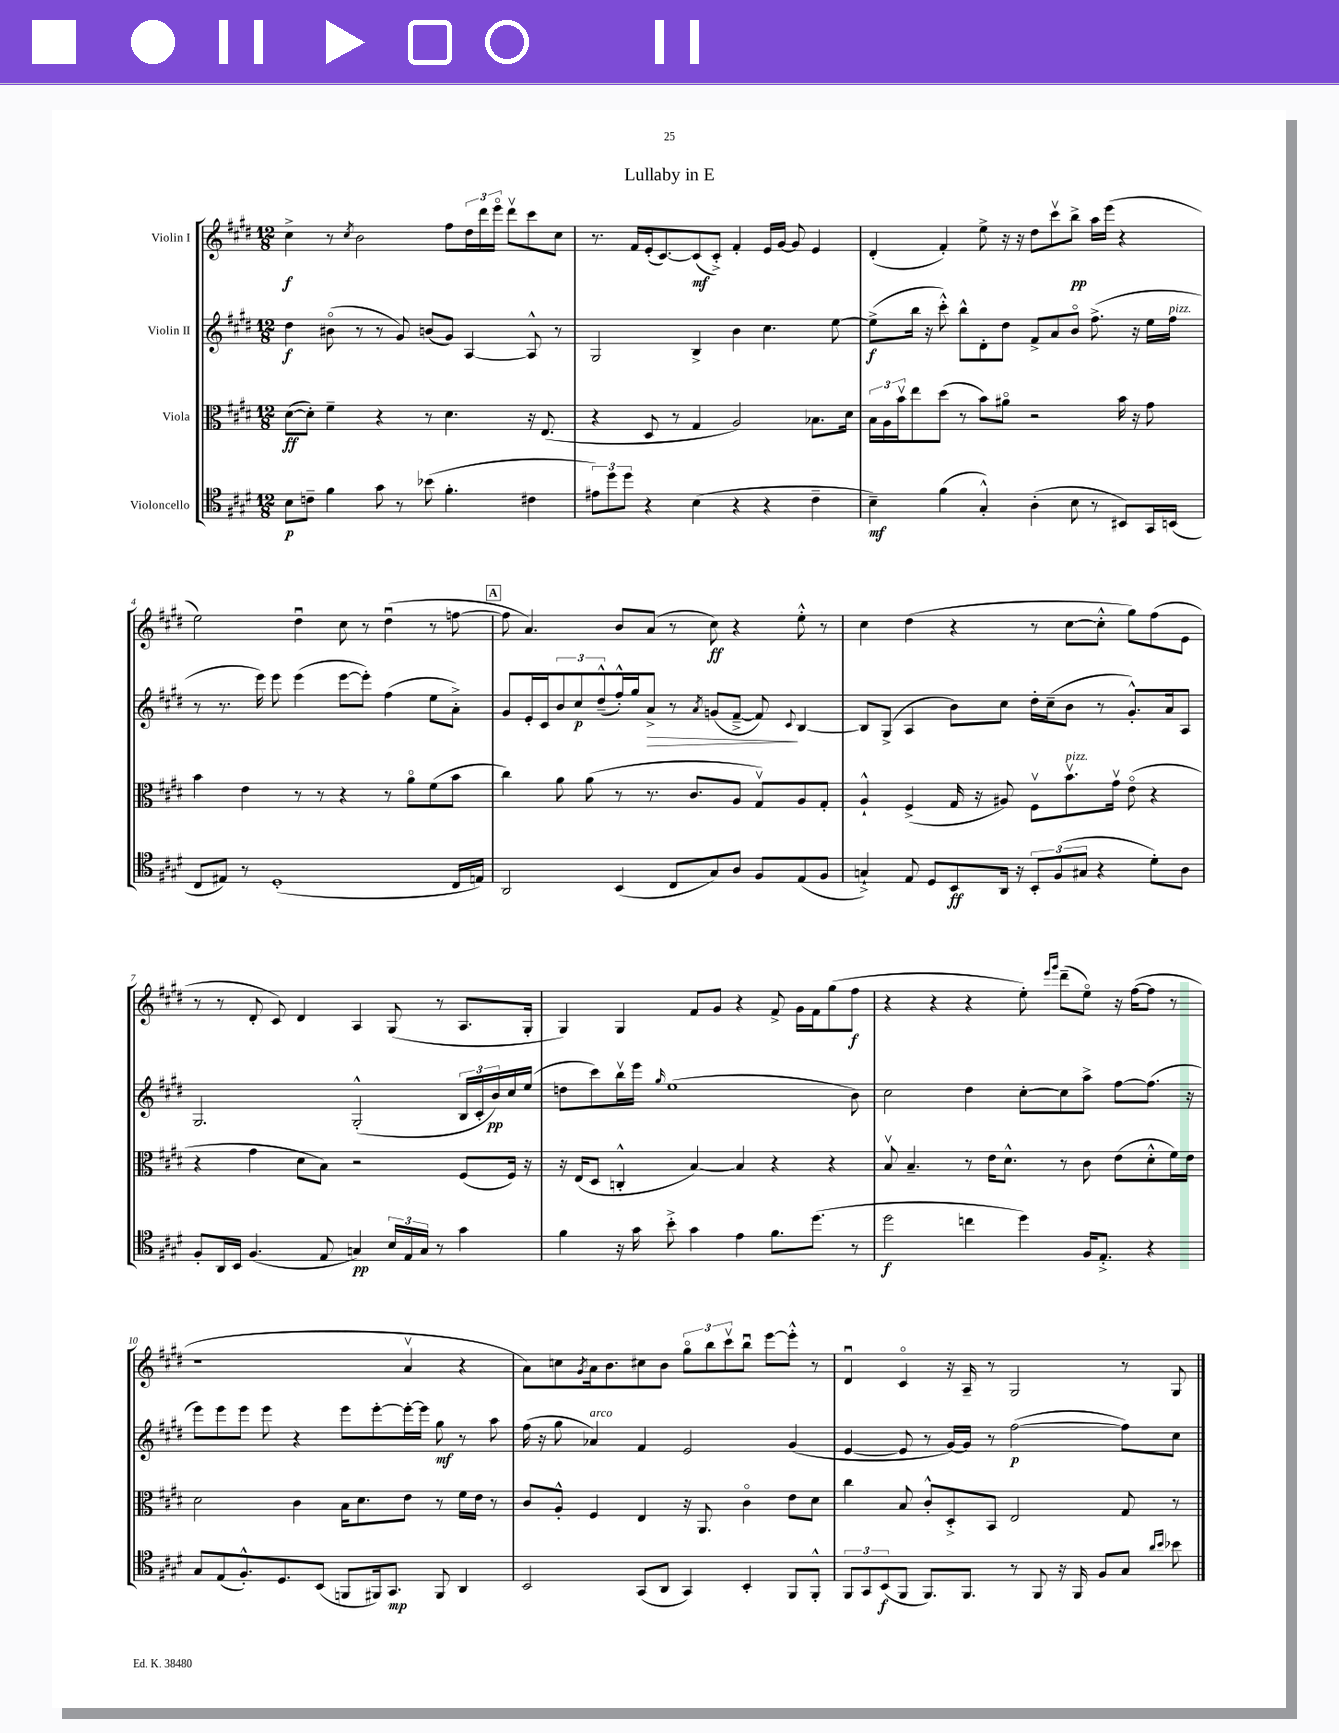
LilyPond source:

\header { title = "Lullaby in E" }
<<
\new StaffGroup <<
\new Staff = "s0" \with { instrumentName = "Violin I" } {
    \clef treble \key e \major \numericTimeSignature \time 12/8
    cis''4->\f r8 \acciaccatura { cis''8 } b'2 fis''8 \tuplet 3/2 { dis''16 dis'''16 e'''16\flageolet } dis'''8\upbow cis'''8 cis''8 |
    r8. fis'16 e'16-.( cis'8.~) cis'8\mf( cis'8-.->) fis'4-. e'16 gis'16~ gis'8 e'4 |
    dis'4-.( fis'4-.) e''8-> r16 r16 dis''8 cis'''8\upbow b''8->\pp a''16 e'''16( r4 |
    e''2) dis''4\downbow cis''8 r8 dis''4\downbow( r8 f''8~ |
    \mark \markup { \box "A" } f''8 a'4.) b'8 a'8( r8 cis''8\ff) r4 e''8-.-^ r8 |
    cis''4 dis''4( r4 r8 cis''8~ cis''8-.-^ gis''8) fis''8( e'8 |
    r8 r8 dis'8-. cis'8) dis'4 a4 gis8( r8 a8. gis16-. |
    gis4) gis4 fis'8 gis'8 r4 fis'8-> gis'16 fis'16 gis''8( fis''8\f |
    r4 r4 r4 e''8-.) \grace { e'''16 gis'''16 } dis'''8--( e''8\flageolet) r16 fis''16~( fis''8 r8 |
    r1 a'4\upbow r4 |
    a'8) c''8 \acciaccatura { gis'8 } a'16 b'8. cis''8 b'8 \tuplet 3/2 { gis''8\flageolet b''8 cis'''8\upbow } b''8\downbow e'''8~ e'''8-.-^ r8 |
    dis'4\downbow cis'4\flageolet r16 a16-- r8 gis2 r8 gis8 \bar "|." |
}
\new Staff = "s1" \with { instrumentName = "Violin II" } {
    \clef treble \key e \major \numericTimeSignature \time 12/8
    dis''4\f bis'8\flageolet( r8 r8 gis'8) b'8( gis'8) a4~ a8-^ r8 |
    gis2 b4-> b'4 cis''4. e''8~ |
    e''8->\f( b''16 r16 cis'''8-.-^) b''8-^ dis'8-. dis''8 fis'8-> a'8 b'8\flageolet fis''8.->( r16 e''16 fis''16^\markup { \italic "pizz." } |
    r8 r8. e'''16) e'''8 e'''4( e'''8~ e'''8-.) fis''4( e''8 a'8-.->) |
    \mark \markup { \box "A" } gis'8 e'16-. cis'16 \tuplet 3/2 { b'8 cis''8\p dis''8---^( } fis''16-.-^) gis''16 a'8->\> r8 \acciaccatura { a'8 } g'8( fis'8~---> fis'8\!) \appoggiatura { cis'8 } b4~ |
    b8 gis8->( a4 b'8) cis''8 dis''16-. cis''16--( b'8 r8 gis'8.-.-^) a'16 a8 |
    gis2. gis2-.-^( \tuplet 3/2 { b16 cis'16-. b'16\pp) } cis''16 e''16( |
    d''8 cis'''8) b''16\upbow e'''16 \grace { gis''16 } e''1( b'8) |
    cis''2 dis''4 cis''8~-. cis''8 a''8-> fis''8~ fis''8.( r16 |
    e'''8) e'''8 e'''8 e'''8 r4 e'''8 e'''8~-. e'''16~-. e'''16 gis''8\mf r8 a''8 |
    fis''16( r16 gis''8 aes'4^\markup { \italic "arco" }) fis'4 e'2 gis'4( |
    e'4~ e'8 r8 gis'16~) gis'16 r8 fis''2~\p( fis''8) cis''8 \bar "|." |
}
\new Staff = "s2" \with { instrumentName = "Viola" } {
    \clef alto \key e \major \numericTimeSignature \time 12/8
    dis'8~\ff( dis'8-.) fis'4-- r4 r8 dis'4. r16 e8.( |
    r4 dis8 r8 gis4 a2) bes8. dis'16 |
    \tuplet 3/2 { b16 a16 b'16\upbow } e''8 dis''8( r8 b'8) ais'8\flageolet r2 b'16 r16 gis'8 |
    b'4 e'4 r8 r8 r4 r8 a'8\flageolet fis'8( b'8 |
    \mark \markup { \box "A" } cis''4) a'8 a'8( r8 r8. cis'8. a8 gis8\upbow) a8 gis8-. |
    a4-!-^ fis4->( gis16 r16 ais8) fis8\upbow b'8.\upbow^\markup { \italic "pizz." } gis'16\upbow e'8\flageolet( r4 |
    r4 gis'4 dis'8 b8) r2 fis8( fis16) r16 |
    r16 e16( dis8 c4-.-^ b4~) b4 r4 r4 |
    b8\upbow b4.-- r8 e'16 dis'8.-^ r8 cis'8 e'8( dis'8-.-^ fis'16) e'16 |
    dis'2 cis'4 b16 dis'8. e'8 r8 fis'16 e'16 r8 |
    cis'8 a8-.-^ fis4 e4 r16 a,8. cis'4\flageolet e'8 dis'8 |
    cis''4 b8 cis'8-.-^ dis8-.-> b,8 e2 gis8 r8 \bar "|." |
}
\new Staff = "s3" \with { instrumentName = "Violoncello" } {
    \clef tenor \key e \major \numericTimeSignature \time 12/8
    b8\p c'8-- fis'4 gis'8 r8 bes'8( fis'4.-. cis'4 |
    \tuplet 3/2 { eis'8) dis''8 dis''8 } r4 b4( r4 r4 cis'4-- |
    b4--\mf) fis'4( gis4-.-^) a4-.( b8 r8 bis,8) gis,16 b,16( |
    cis8 eis8) r8 dis1-.( cis16 e16) |
    \mark \markup { \box "A" } a,2 b,4( cis8 gis8) a8 fis8 e8( fis8 |
    g4-!->) e8 dis8 b,8\ff a,16 r16 \tuplet 3/2 { b,8-. fis8( gis8 } r4 dis'8-.) a8 |
    fis8-. a,16 b,16 fis4.( e8 g4\pp) \tuplet 3/2 { b16 e16 g16 } r8 gis'4 |
    fis'4 r16 gis'16 b'8-.-> gis'4 e'4 fis'8. dis''8.( r8 |
    dis''2\f c''4 dis''4) fis16 e8.-.-> r4 |
    gis8 e8( fis8.-.-^) dis8. b,8( f,8 fis,16) gis,8.\mp fis,8 a,4 |
    b,2 gis,8( a,8 gis,4) b,4-. fis,8 fis,8-.-^ |
    \tuplet 3/2 { fis,8 gis,8 b,8\f( } fis,8 fis,8.) fis,8. r8 fis,8 r16 fis,16 fis8 gis8 \grace { a'16 b'16 } bes'8 \bar "|." |
}
>>
>>
